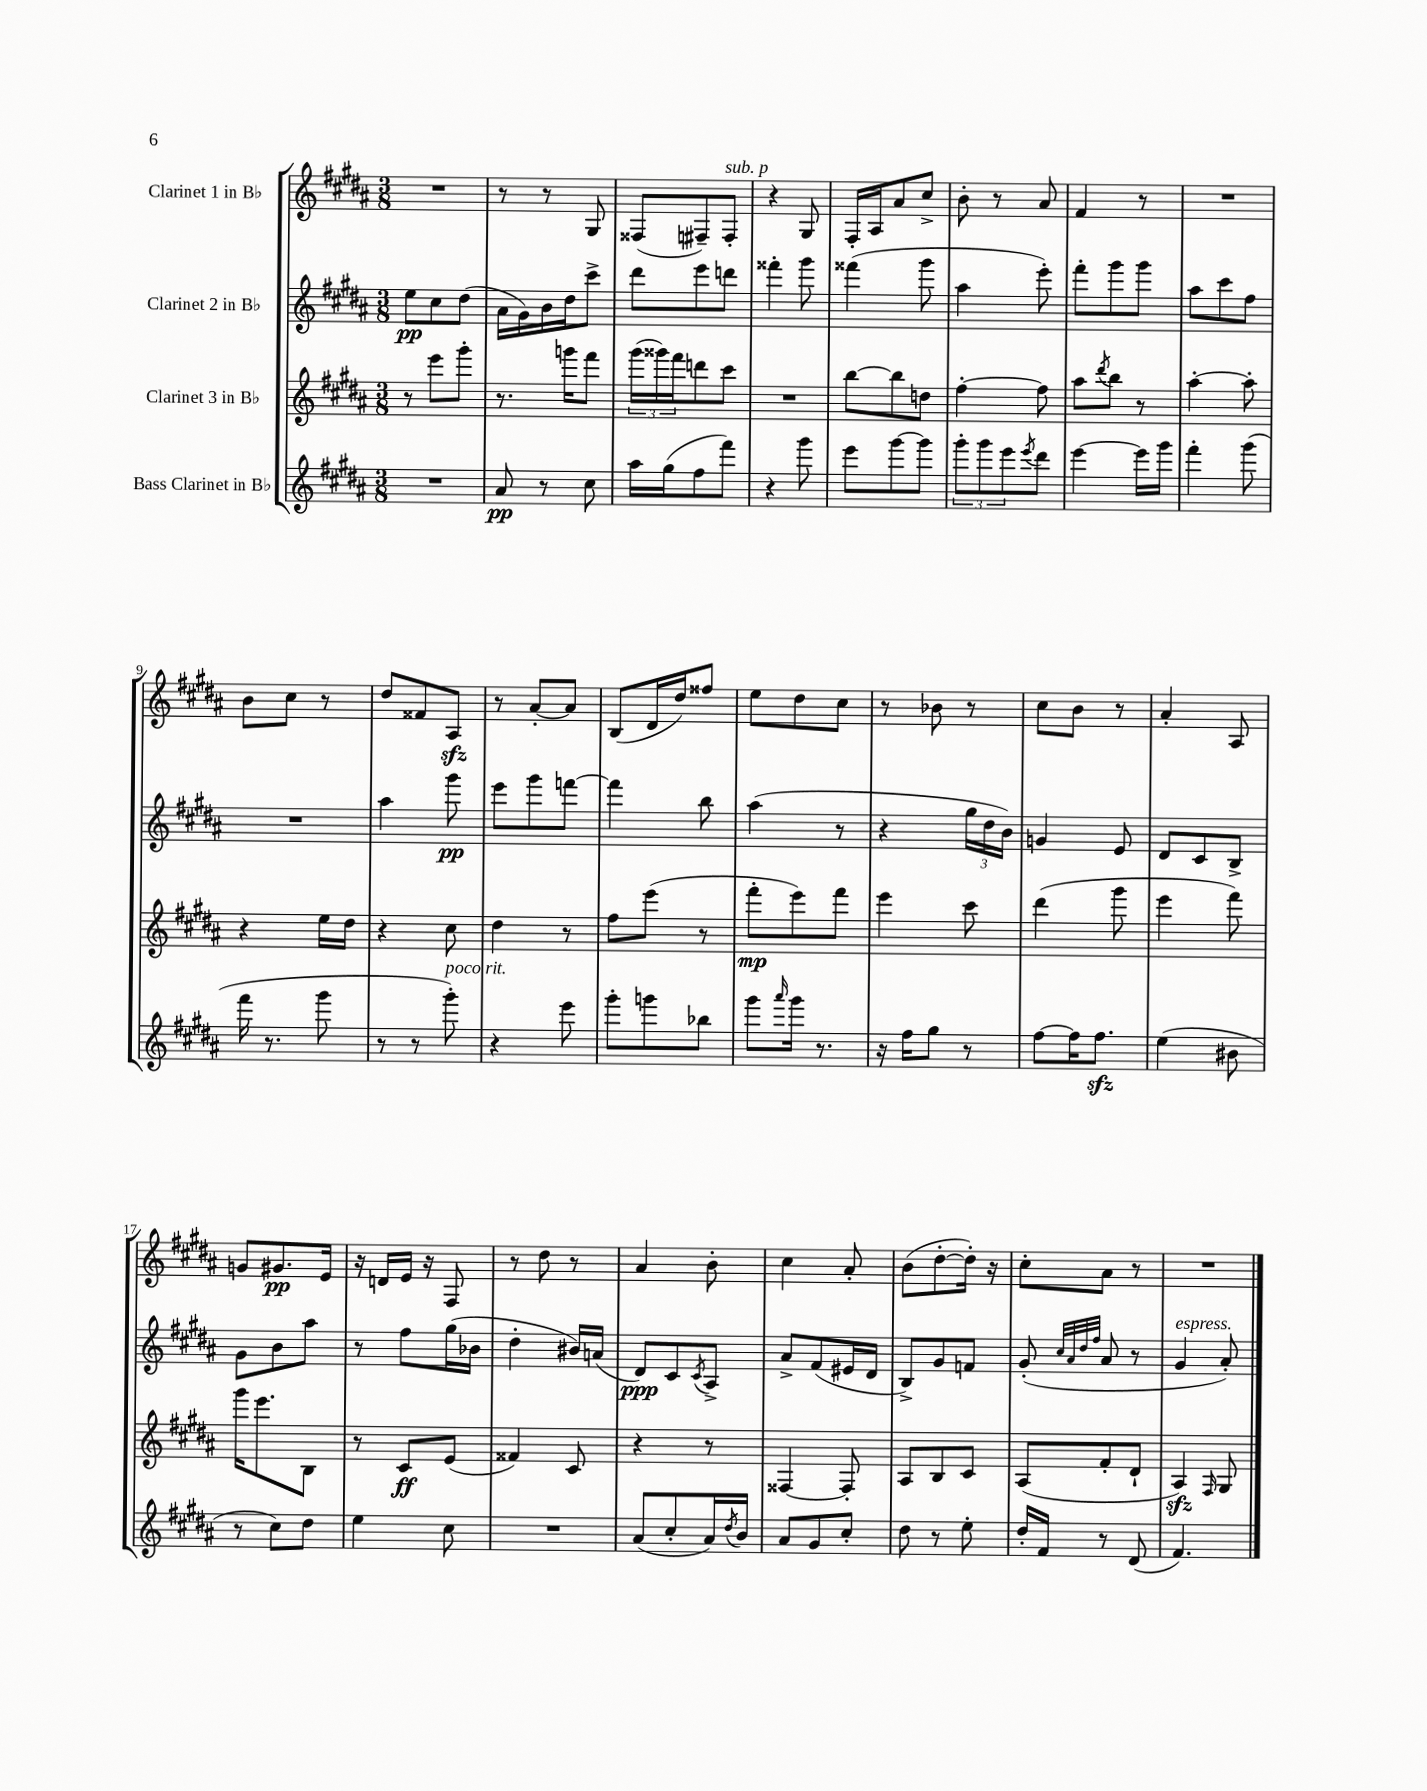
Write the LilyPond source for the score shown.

<<
\new StaffGroup <<
\new Staff = "s0" \with { instrumentName = "Clarinet 1 in Bb" } {
    \clef treble \key b \major \numericTimeSignature \time 3/8
    R4. |
    r8 r8 gis8 |
    fisis8( fis8--) fis8-.^\markup { \italic "sub. p" } |
    r4 gis8 |
    fis16-. ais16 ais'8 cis''8-> |
    b'8-. r8 ais'8 |
    fis'4 r8 |
    R4. |
    b'8 cis''8 r8 |
    dis''8 fisis'8 ais8\sfz |
    r8 ais'8~-. ais'8 |
    b8( dis'16 dis''16) fisis''8 |
    e''8 dis''8 cis''8 |
    r8 bes'8 r8 |
    cis''8 b'8 r8 |
    ais'4-. ais8 |
    g'8 gis'8.\pp e'16 |
    r16 d'16 e'16 r16 fis8 |
    r8 dis''8 r8 |
    ais'4 b'8-. |
    cis''4 ais'8-. |
    b'8( dis''8~-. dis''16-.) r16 |
    cis''8-. ais'8 r8 |
    R4. \bar "|." |
}
\new Staff = "s1" \with { instrumentName = "Clarinet 2 in Bb" } {
    \clef treble \key b \major \numericTimeSignature \time 3/8
    e''8\pp cis''8 dis''8( |
    ais'16 gis'16) b'16 dis''16 cis'''8-> |
    dis'''8 e'''8 d'''8 |
    fisis'''4-. gis'''8 |
    fisis'''4( gis'''8 |
    ais''4 e'''8-.) |
    fis'''8-. gis'''8 gis'''8 |
    ais''8 cis'''8 fis''8 |
    R4. |
    ais''4 gis'''8\pp |
    e'''8 gis'''8 f'''8~ |
    f'''4 b''8 |
    ais''4( r8 |
    r4 \tuplet 3/2 { gis''16 dis''16 b'16) } |
    g'4 e'8 |
    dis'8 cis'8 b8-> |
    gis'8 b'8 ais''8 |
    r8 fis''8 gis''16( bes'16 |
    dis''4-. bis'16) a'16( |
    dis'8\ppp) cis'8 \acciaccatura { cis'8 } ais8-> |
    ais'8-> fis'8( eis'16 dis'16 |
    b8->) gis'8 f'8 |
    gis'8-.( \grace { cis''32 ais'32 dis''32 fis''32 } ais'8 r8 |
    gis'4^\markup { \italic "espress." } ais'8-.) \bar "|." |
}
\new Staff = "s2" \with { instrumentName = "Clarinet 3 in Bb" } {
    \clef treble \key b \major \numericTimeSignature \time 3/8
    r8 e'''8 gis'''8-. |
    r8. g'''16 fis'''8 |
    \tuplet 3/2 { gis'''16( gisis'''16) fis'''16 } d'''8 cis'''8 |
    R4. |
    b''8~ b''8 d''8 |
    fis''4~-. fis''8 |
    ais''8 \acciaccatura { dis'''8 } b''8 r8 |
    ais''4~-. ais''8-. |
    r4 e''16 dis''16 |
    r4 cis''8 |
    dis''4 r8 |
    fis''8 e'''8( r8 |
    fis'''8-.\mp e'''8) fis'''8 |
    e'''4 cis'''8 |
    dis'''4( gis'''8 |
    e'''4 fis'''8) |
    gis'''16 e'''8. b8 |
    r8 cis'8\ff e'8( |
    fisis'4) cis'8 |
    r4 r8 |
    fisis4~ fisis8-. |
    ais8 b8 cis'8 |
    ais8( fis'8-. dis'8-! |
    ais4\sfz) \grace { fis16 } gis8 \bar "|." |
}
\new Staff = "s3" \with { instrumentName = "Bass Clarinet in Bb" } {
    \clef treble \key b \major \numericTimeSignature \time 3/8
    R4. |
    ais'8\pp r8 cis''8 |
    ais''16 gis''16( fis''8 fis'''8) |
    r4 gis'''8 |
    e'''8 gis'''8~ gis'''8 |
    \tuplet 3/2 { gis'''8-. gis'''8 e'''8 } \acciaccatura { e'''8 } dis'''8 |
    e'''4~ e'''16 gis'''16 |
    fis'''4-. gis'''8( |
    fis'''16 r8. gis'''8 |
    r8 r8 gis'''8-.^\markup { \italic "poco rit." }) |
    r4 e'''8 |
    gis'''8-. g'''8 bes''8 |
    gis'''8 \grace { ais'''16 } gis'''16 r8. |
    r16 fis''16 gis''8 r8 |
    fis''8~ fis''16 fis''8.\sfz |
    e''4( bis'8 |
    r8 cis''8) dis''8 |
    e''4 cis''8 |
    R4. |
    ais'8( cis''8-. ais'16) \acciaccatura { dis''8 } b'16 |
    ais'8 gis'8 cis''8-. |
    dis''8 r8 e''8-. |
    dis''16-. fis'16 r8 dis'8( |
    fis'4.) \bar "|." |
}
>>
>>
